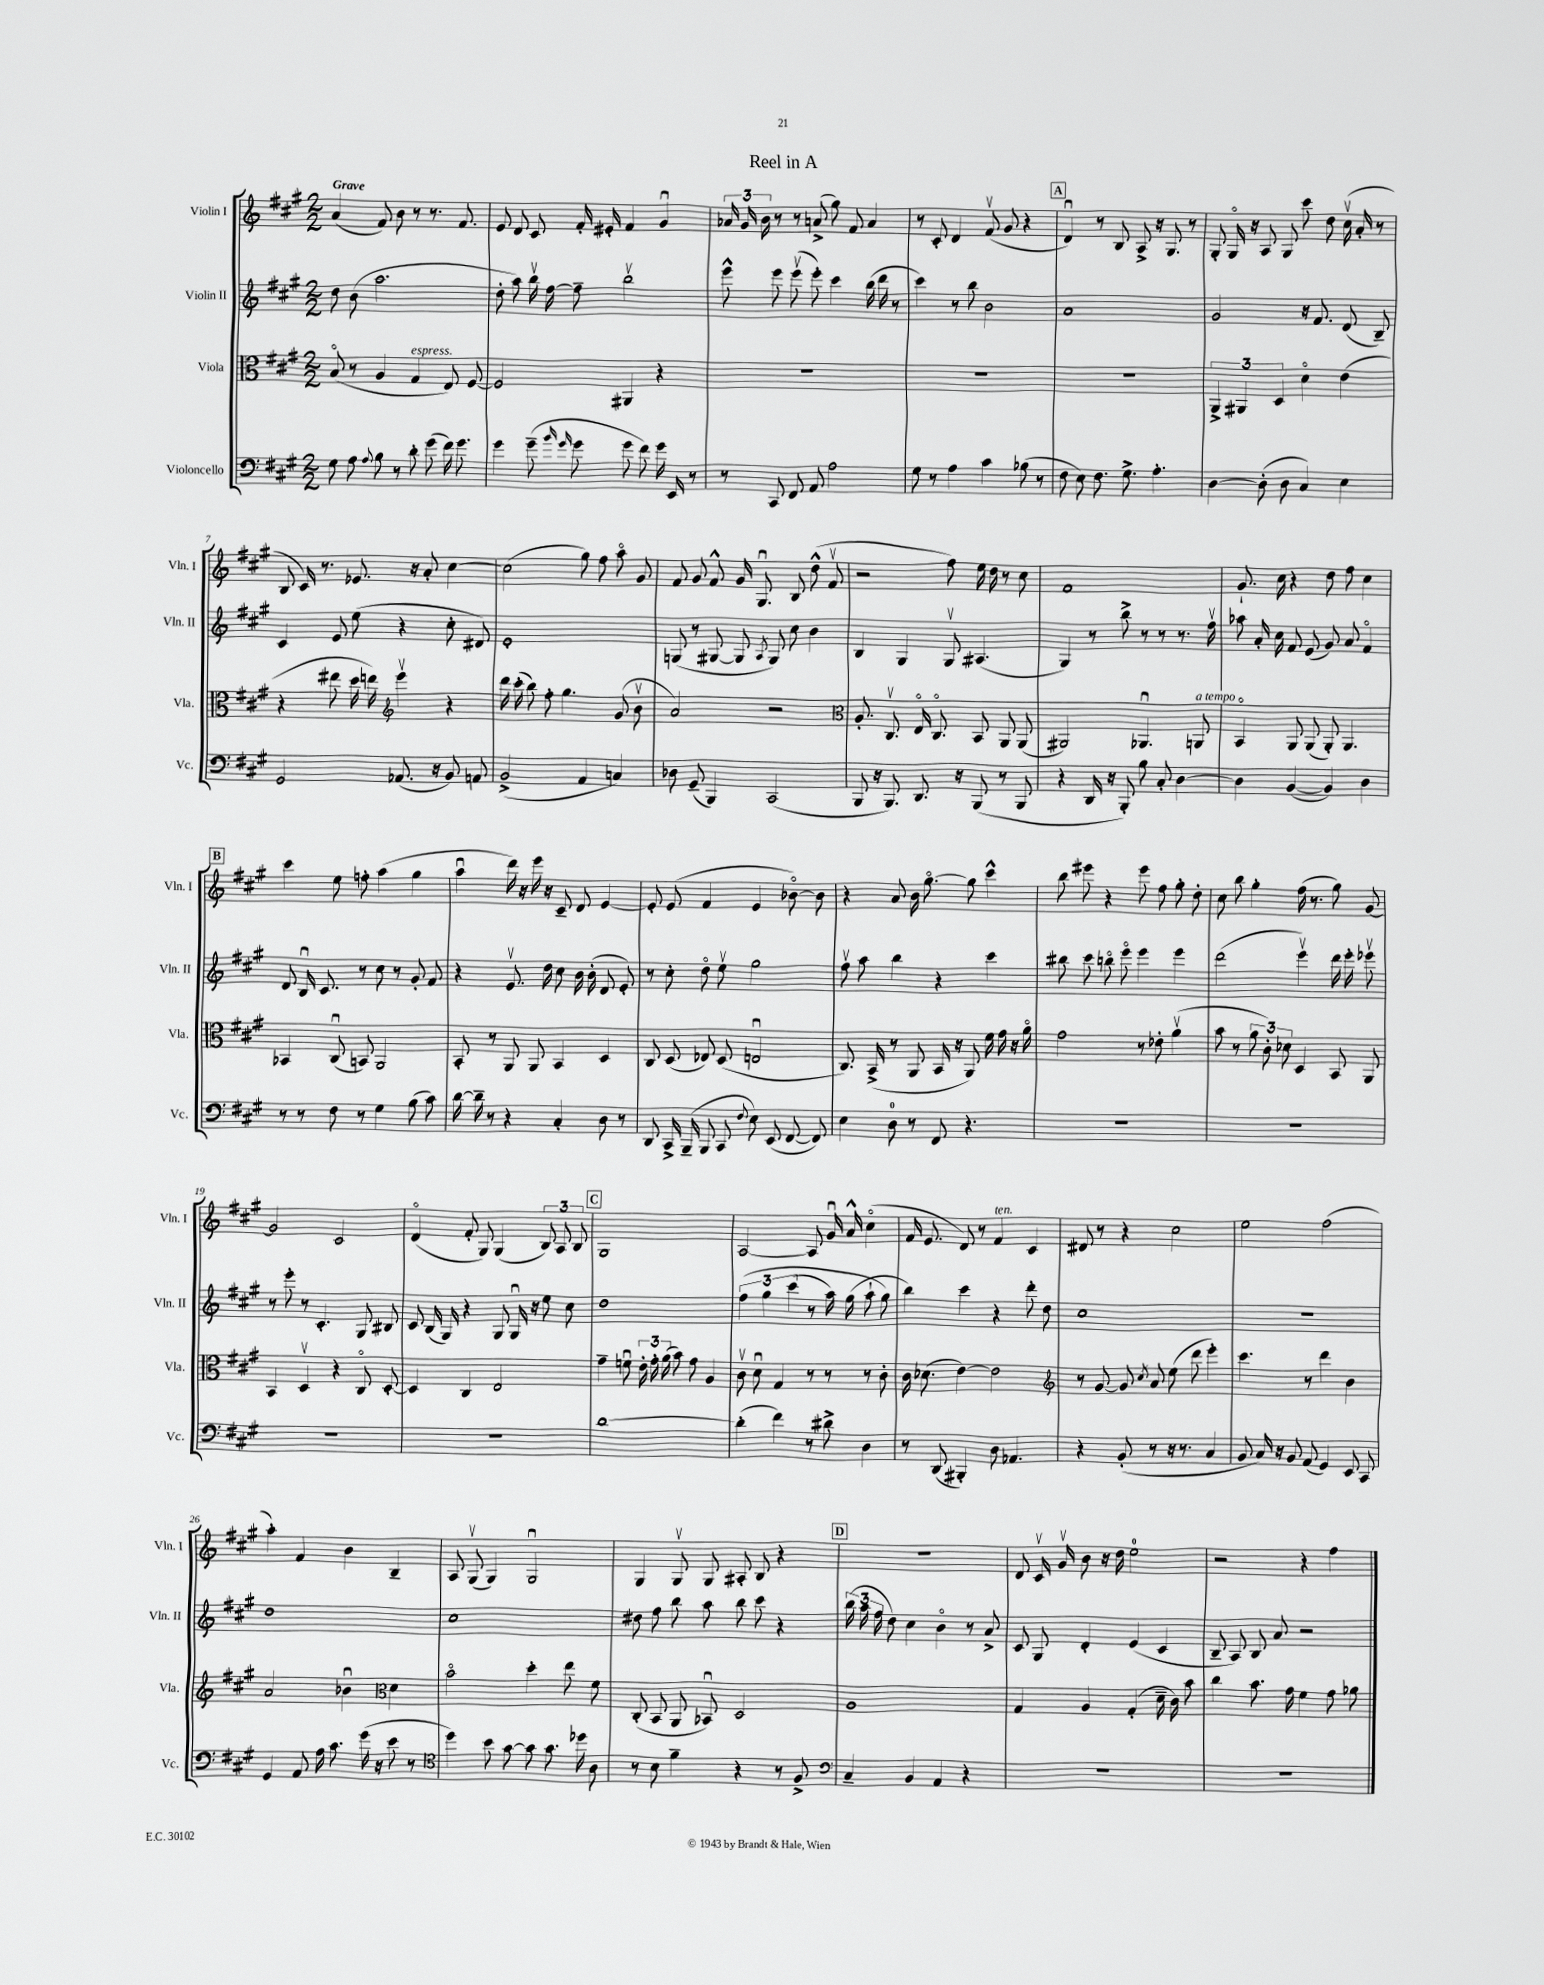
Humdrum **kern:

**kern	**kern	**kern	**kern
*staff4	*staff3	*staff2	*staff1
*clefF4	*clefC3	*clefG2	*clefG2
*k[f#c#g#]	*k[f#c#g#]	*k[f#c#g#]	*k[f#c#g#]
*M2/2	*M2/2	*M2/2	*M2/2
8G#	(8Bo	8dd	(4a
8A	8r	(8b	.
8qqA	.	.	.
8B	4A	2.aa	8f#)
8r	.	.	8b
8d'	4G#	.	8r
(8g#	.	.	8.r
16f#)	8E)	.	.
8.g#	.	.	8.f#
.	[8F#	.	.
=	=	=	=
4g#	2F#]	8dd'	8e
.	.	8aa)	8d
(8g#~	.	16bbv	8c#
.	.	[16ff#	.
16qqb	.	.	.
16qqg#	.	.	.
8g#	.	8ff#~]	16f#'
.	.	.	16e#'
8g#	4AA#	2bbv	4f#
8f#)	.	.	.
16g#	4r	.	4g#u
16EE	.	.	.
8r	.	.	.
=	=	=	=
8r	1r	8eee^^	24a-
.	.	.	24g#
.	.	.	24b
8CC#	.	8eee	8r
8FF#	.	(8eeev	8r
8AA	.	8eee')	(8a^
2A	.	4ccc#	8gg#)
.	.	.	8f#
.	.	(16bb	4a
.	.	16ddd	.
.	.	8r	.
=	=	=	=
8G#	1r	4ccc#)	8r
8r	.	.	8c#'
4A	.	8r	4d
.	.	8bb	.
4c#	.	2b	(8f#v
.	.	.	8g#
(8B-	.	.	4r
8r	.	.	.
=	=	=	=
8F#	1r	1a	4du)
8E)	.	.	.
8.F#	.	.	8r
.	.	.	8B
8.G#^	.	.	.
.	.	.	8A^
4.A'	.	.	16r
.	.	.	8.G#
.	.	.	8r
=	=	=	=
[4D	6AA^	2g#	8G#'
.	.	.	16G#o
.	6AA#	.	.
.	.	.	16r
(8D']	.	.	8A
.	6D	.	.
8D	.	.	8G#
4C#)	4do	16r	8ccc#
.	.	8.f#	.
.	.	.	8dd
4E	(4e	(8d	(16cc#v
.	.	.	16a'
.	.	8B~)	8r
=	=	=	=
2GG#	4r	4c#	8B
.	.	.	16c#)
.	.	.	8.r
.	8ee#	8e	.
.	16dd	(8ee	8.e-
.	16ee)	.	.
*	*clefG2	*	*
(8.AA-	4eeev	4r	.
.	.	.	16r
.	.	.	8a'
16r	.	.	.
8BB)	4r	8cc#'	[4cc#
8AA	.	8d#)	.
=	=	=	=
(2BB^	16ddd	1e'	(2cc#]
.	(16ccc#'	.	.
.	8bb)	.	.
.	8ff#'	.	.
.	4.gg#	.	.
4AA	.	.	8gg#)
.	.	.	8ff#
4C)	(8g#	.	8aao
.	8bv	.	8g#
=	=	=	=
8D-	2a)	(8G	8f#
(8GG#~	.	8r	8g#
4BBB)	.	[8G#	8f#^^
.	.	8G#]	16g#
.	.	.	8.G#u
.	.	8qA	.
(2CC#	2r	8G#)	.
.	.	8cc#	8B
.	.	4b	(8dd^^
.	.	.	8f#v
=	=	=	=
*	*clefC3	*	*
8BBB	8.A'	4B	2r
16r	.	.	.
8.BBB)	8.C#v	.	.
.	.	4G#	.
8.DD	16Eo	.	.
.	8.C#o	.	.
.	.	8G#v	8ff#)
16r	.	.	.
(8BBB	8BB	(4.A#	16ee
.	.	.	16dd
8r	8AA	.	8r
8BBB	(8AA	.	8cc#
=	=	=	=
4r	2AA#)	4G#)	1f#
16DD	.	8r	.
16r	.	.	.
8BBB')	.	8bb^	.
8B	4.AA-u	8r	.
8C#'	.	8r	.
[4D	.	8.r	.
.	8AA	.	.
.	.	16ff#v	.
=	=	=	=
4D]	4BBo	8aa-	8.g#`
.	.	16a'	.
.	.	16cc#	16cc#
([4BB	8AA	8f#	4r
.	(8AA	(8e	.
4BB])	8AA')	8g#)	8dd
.	4.AA	8a	8ff#
4D	.	4f#o	4cc#
=	=	=	=
8r	4BB-	8d	4ccc#
8r	.	16Bu	.
.	.	8.c#	.
8F#	(8C#u	.	8ee
8r	8BB)	8r	8ff'
4G#	2AA	8cc#	(4aa
.	.	8r	.
(8B	.	8g#'	4gg#
8c#)	.	8f#	.
=	=	=	=
[16d	8BB'	4r	4aau
16d~]	.	.	.
8r	8r	.	.
4r	8AA	8.ev	16ddd)
.	.	.	16r
.	8AA	.	16eee
.	.	16dd	16r
4C#'	4BB	8cc#	8c#~
.	.	16b	8d
.	.	(16b'	.
8D	4D	8d	[4e
8r	.	8e')	.
=	=	=	=
8DD	8C#	8r	8e']
16CC#^	(8D	8cc#'	(8e
(16BBB~	.	.	.
8BBB	8E-)	8ddo	4f#
8CC#	(8D	8eev	.
8qqF#	.	.	.
8E)	2Eu	2gg#	4e
(8EE	.	.	.
[8FF#	.	.	[8b-o)
8FF#])	.	.	8b-]
=	=	=	=
4E	8.C#)	8ff#v	4r
.	.	8aa	.
.	(16BB^	.	.
8D	8r	4bb	8a
8r	8AA	.	16b
.	.	.	[8.gg#o
8FF#	16BB	4r	.
.	16r	.	.
4.r	8AA)	.	8gg#]
.	16f#	4ccc#	4ccc#^^
.	16g#	.	.
.	16r	.	.
.	16ao	.	.
=	=	=	=
1r	2g#	8bb#	8bb
.	.	8ccc#	8eee#
.	.	8bbo	4r
.	.	8eeeo	.
.	8r	4eee	8eee#
.	8e-'	.	8ff#
.	(4av	4eee	8gg#'
.	.	.	8dd'
=	=	=	=
1r	8b	(2ddd	8cc#
.	8r	.	8bb
.	12a	.	4gg#'
.	12c#')	.	.
.	12d-	.	.
.	4D	4eeev)	(16ff#
.	.	.	8.r
.	8BB	16ddd	8gg#)
.	.	16eee'	.
.	8AA	8eee-v	[8g#
=	=	=	=
1r	4BB	8r	2g#]
.	.	8eee'	.
.	4Dv	8r	.
.	.	4.c#'	.
.	4r	.	2c#
.	8C#o	8G#	.
.	[8D'	8B#	.
=	=	=	=
1r	4D]	8c#	(4do
.	.	(16B	.
.	.	16G#)	.
.	4C#	4r	8f#'
.	.	.	8G#)
.	2E	8G#	(4G#
.	.	16G#u	.
.	.	16r	.
.	.	8ee	12B)
.	.	.	12A
.	.	8cc#	.
.	.	.	12B
=	=	=	=
[1d	4g#~	1dd	1G#
.	8fu	.	.
.	24e'	.	.
.	24g#'	.	.
.	(24a	.	.
.	8b)	.	.
.	8g#	.	.
.	4A	.	.
=	=	=	=
(4d']	8c#v	&(6ff#	[2A
.	8du	.	.
.	.	6gg#	.
4f#)	4G#	.	.
.	.	(6ccc#	.
8r	8r	8r	8A]
8d#^	8r	16aa)	16g#u
.	.	(16gg#	16a^^
4D	8r	8aa`	(4cc#o
.	8c#'	8gg#&)	.
=	=	=	=
8r	16c#	4bb)	16f#
.	(8.d-	.	8.e
(8DD	.	.	.
4BBB#')	[4e)	4ccc#	8d)
.	.	.	8r
8D	2e]	4r	4f#
4.AA-	.	.	.
.	.	8ddd'	4c#
.	.	8dd	.
=	=	=	=
*	*clefG2	*	*
4r	8r	1cc#	8d#
.	[8g#	.	8r
(8BB'	8g#]	.	4r
.	8qcc#	.	.
8r	8a	.	.
16r	(8ee	.	2cc#
8.r	.	.	.
.	8ddd	.	.
4C#	4eee')	.	.
=	=	=	=
8BB	4.ccc#	1r	2ee
16C#)	.	.	.
16r	.	.	.
8BB	.	.	.
(8AA	8r	.	.
4GG#)	4ddd	.	(2ff#
8EE	4b	.	.
8CC#	.	.	.
=	=	=	=
4GG#	2a	1dd	4aa')
8AA	.	.	4f#
16A	.	.	.
8.c#	.	.	.
.	4b-u	.	4b
(16g#	.	.	.
16r	.	.	.
*	*clefC3	*	*
8e	4d	.	4B~
8r	.	.	.
=	=	=	=
*clefC4	*	*	*
4dd)	2bo	1cc#	8A
.	.	.	(8G#v
8b	.	.	4G#)
[8g#	.	.	.
8g#]	4dd'	.	2G#u
8.g#	.	.	.
.	8ee	.	.
16dd-	.	.	.
8A	8f#	.	.
=	=	=	=
8r	(8C#'	8dd#	4G#
8B	8BB	8ff#	.
4f#~	8AA	8bb	8G#v
.	8BB-u)	8aa	8G#
4r	2D	8bb	8A#'
.	.	8ccc#	8B
8r	.	4r	4r
8F#^	.	.	.
=	=	=	=
*clefF4	*	*	*
4C#~	1A	(24bb	1r
.	.	24aa	.
.	.	24ff#	.
.	.	8dd)	.
4BB	.	4cc#	.
4AA	.	4bo	.
4r	.	8r	.
.	.	8a^	.
=	=	=	=
1r	4G#	8c#	8d
.	.	8G#	16c#v
.	.	.	16g#v
.	4A	4d'	8b
.	.	.	16r
.	.	.	16dd
.	(4G#'	(4e	2ee
.	16d~	4c#	.
.	16c#)	.	.
.	8b	.	.
=	=	=	=
1r	4cc#	8B~	2r
.	.	8A)	.
.	8.b	8B	.
.	.	8a	.
.	16g#	.	.
.	4f#	2r	4r
.	8g#	.	4ff#
.	8a-	.	.
==	==	==	==
*-	*-	*-	*-
